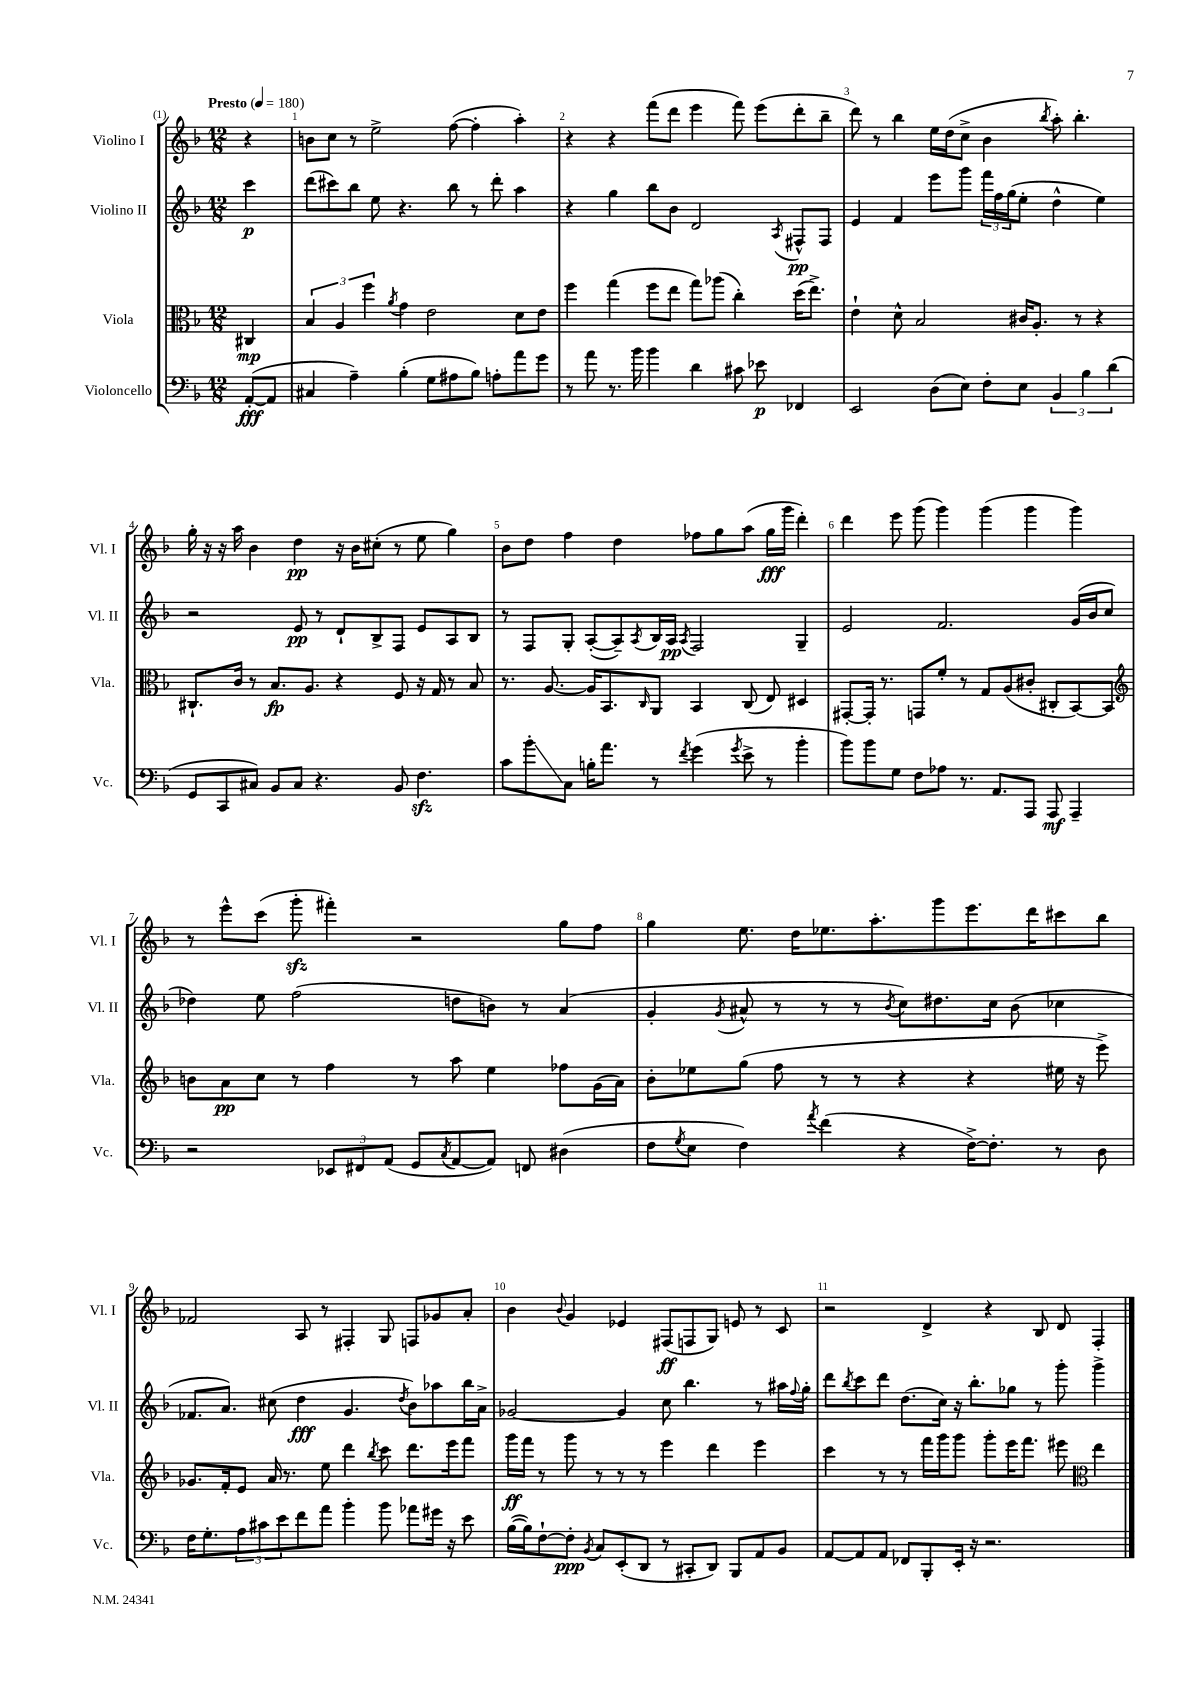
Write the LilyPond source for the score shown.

<<
\new StaffGroup <<
\new Staff = "s0" \with { instrumentName = "Violino I" shortInstrumentName = "Vl. I" } {
    \clef treble \key f \major \numericTimeSignature \time 12/8 \partial 4 \tempo "Presto" 4 = 180
    r4 |
    b'8 c''8 r8 e''2-> f''8~( f''4-. a''4-.) |
    r4 r4 f'''8( d'''8 e'''4 f'''8) e'''8( d'''8-. bes''8-- |
    d'''8) r8 bes''4 e''16 d''16( c''8-> bes'4 \acciaccatura { bes''8 } a''8-.) bes''4.-. |
    g''16-. r16 r16 a''16 bes'4 d''4\pp r16 bes'16 cis''8-.( r8 e''8 g''4) |
    bes'8 d''8 f''4 d''4 fes''8 g''8 a''8( g''16\fff g'''16 d'''4-.) |
    d'''4 e'''8 g'''8( g'''4) g'''4( g'''4 g'''4) |
    r8 e'''8-^ c'''8( g'''8-.\sfz fis'''4-.) r2 g''8 f''8 |
    g''4 e''8. d''16 ees''8. a''8.-. g'''8 e'''8. d'''16 cis'''8 bes''8 |
    fes'2 a8 r8 fis4-. g8 f8 ges'8 a'8-. |
    bes'4 \appoggiatura { bes'8 } g'4 ees'4 fis8\ff( f8 g8) e'8 r8 c'8 |
    r2 d'4-> r4 bes8 d'8 f4-. \bar "|." |
}
\new Staff = "s1" \with { instrumentName = "Violino II" shortInstrumentName = "Vl. II" } {
    \clef treble \key f \major \numericTimeSignature \time 12/8 \partial 4
    c'''4\p |
    d'''8( cis'''8) bes''8 e''8 r4. bes''8 r8 d'''8-. a''4 |
    r4 g''4 bes''8 bes'8 d'2 \acciaccatura { a8 } fis8-^\pp fis8 |
    e'4 f'4 e'''8 g'''8 \tuplet 3/2 { f'''16 f''16 g''16( } e''8-. d''4-^ e''4) |
    r2 e'8\pp r8 d'8-! bes8-> f8 e'8 a8 bes8 |
    r8 f8 g8-. a8~-.( a8--) \acciaccatura { a8 } bes16 a16\pp \acciaccatura { a8 } f2 g4-- |
    e'2 f'2. g'16( bes'16 c''8 |
    des''4) e''8 f''2( d''8 b'8) r8 a'4( |
    g'4-. \acciaccatura { g'8 } ais'8-^ r8 r8 r8 \acciaccatura { bes'8 } c''8) dis''8. c''16 bes'8( ces''4 |
    fes'8. a'8.) cis''8( d''4\fff g'4. \acciaccatura { d''8 } bes'8) aes''8 bes''16 a'16-> |
    ges'2~ ges'4 c''8 bes''4. r8 ais''16 \appoggiatura { f''8 } g''16-. |
    d'''8 \acciaccatura { bes''8 } c'''8 d'''8 d''8.( c''16) r16 bes''8.-. ges''8 r8 g'''8-. g'''4-> \bar "|." |
}
\new Staff = "s2" \with { instrumentName = "Viola" shortInstrumentName = "Vla." } {
    \clef alto \key f \major \numericTimeSignature \time 12/8 \partial 4
    cis4\mp |
    \tuplet 3/2 { bes4 a4 f''4 } \acciaccatura { a'8 } g'4 e'2 d'8 e'8 |
    f''4 g''4( f''8 e''8 g''8) aes''8( c''4-.) d''16( e''8.->) |
    e'4-! d'8-^ bes2 cis'16 a8.-. r8 r4 |
    cis8.-! c'16 r8 bes8.\fp a8. r4 f8 r16 g16 r8 bes8 |
    r8. a8.~ a16 bes,8. \grace { c16 } a,8 bes,4 c8( e8) dis4 |
    gis,8~-. gis,16-. r8. g,8 f'8-. r8 g8 a8( cis'8-. cis8-. bes,8~) bes,8 |
    \clef treble b'8 a'8\pp c''8 r8 f''4 r8 a''8 e''4 fes''8 g'16( a'16) |
    bes'8-. ees''8 g''8( f''8 r8 r8 r4 r4 eis''16 r16 e'''8->) |
    ges'8. f'16-. e'8 a'16 r8. e''8 d'''4 \acciaccatura { bes''8 } c'''8 d'''8. e'''16 f'''8 |
    g'''16\ff f'''16 r8 g'''8 r8 r8 r8 e'''4 d'''4 e'''4 |
    c'''4 r8 r8 f'''16 g'''16 g'''8 g'''8-. e'''16 f'''8. eis'''8 \clef alto e''4 \bar "|." |
}
\new Staff = "s3" \with { instrumentName = "Violoncello" shortInstrumentName = "Vc." } {
    \clef bass \key f \major \numericTimeSignature \time 12/8 \partial 4
    a,8~-.\fff( a,8 |
    cis4 a4--) bes4-.( g8 ais8 bes8) a8-. a'8 g'8 |
    r8 a'8 r8. bes'16 bes'4 d'4 cis'8 ees'8\p fes,4 |
    e,2 d8( e8) f8-. e8 \tuplet 3/2 { bes,4 bes4 d'4( } |
    g,8 c,8 cis8) bes,8 cis8 r4. bes,8 f4.\sfz |
    c'8 bes'8-.\glissando c8 b16-. a'8. r8 \acciaccatura { f'8 } g'4( \acciaccatura { g'8 } e'8-> r8 bes'4-. |
    bes'8) bes'8 g8 f8 aes8 r8. a,8. a,,8 a,,8\mf a,,4-- |
    r2 \tuplet 3/2 { ees,8 fis,8 a,8( } g,8 \acciaccatura { c8 } a,8~ a,8) f,8 dis4( |
    f8 \acciaccatura { g8 } e8 f4) \acciaccatura { a'8 } f'4( r4 f16~->) f8.-. r8 d8 |
    f16 g8.-. \tuplet 3/2 { a8 cis'8 e'8 } f'8 a'8 bes'4-. bes'8 aes'8 gis'16 r16 e'8 |
    bes16~( bes16) f8~-! f8-.\ppp \acciaccatura { bes,8 } c8 e,8-.( d,8 r8 cis,8-. d,8) bes,,8 a,8 bes,8 |
    a,8~ a,8 a,8 fes,8 bes,,8-. e,16-. r16 r2. \bar "|." |
}
>>
>>
\layout { \context { \Score \override BarNumber.break-visibility = ##(#f #t #t) barNumberVisibility = #all-bar-numbers-visible } }
